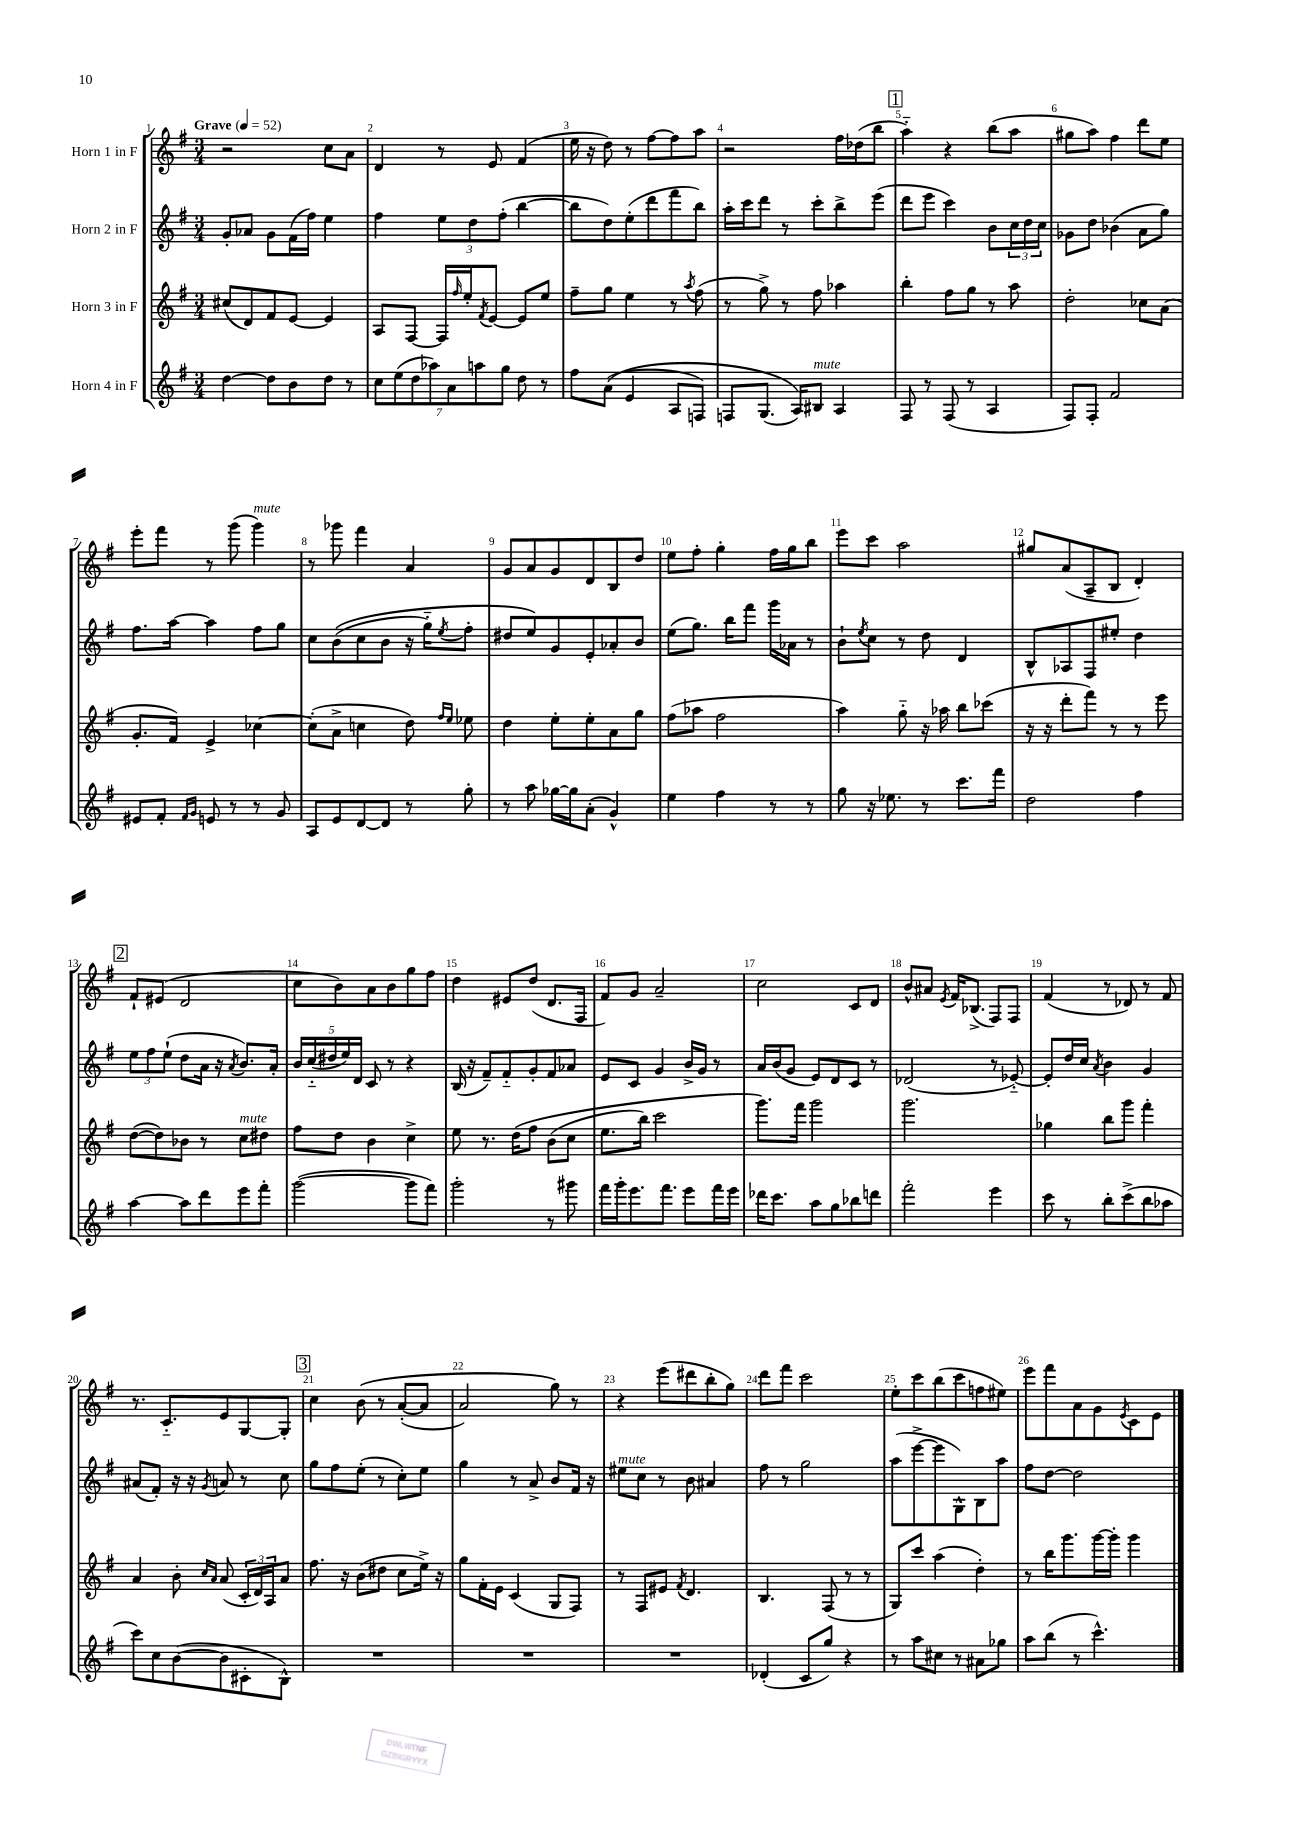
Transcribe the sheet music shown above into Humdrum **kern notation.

**kern	**kern	**kern	**kern
*part4	*part3	*part2	*part1
*staff4	*staff3	*staff2	*staff1
*I"Horn 4 in F	*I"Horn 3 in F	*I"Horn 2 in F	*I"Horn 1 in F
*clefG2	*clefG2	*clefG2	*clefG2
*k[f#]	*k[f#]	*k[f#]	*k[f#]
*M3/4	*M3/4	*M3/4	*M3/4
*MM52	*MM52	*MM52	*MM52
=1	=1	=1	=1
!	!	!	!LO:TX:a:B:t=Grave
[4dd\	(8cc#X/L	8g'/L	2r
.	8d/)	8a-X/J	.
8dd\L]	8f#/	8g\L	.
8b\	[8e/J	(16f#\L	.
.	.	16ff#\JJ)	.
8dd\J	4e/]	4ee\	8cc\L
8r	.	.	8a\J
=2	=2	=2	=2
14cc\L	8A/L	4ff#\	4d/
(14ee\	.	.	.
.	[8F#/J	.	.
14dd\	.	.	.
14aa-X\)	.	.	.
.	16F#/LL]	12ee\L	8r
14a\	.	.	.
.	16qqff#/	.	.
.	16ee'/J	.	.
.	.	12dd\	.
14aan\	.	.	.
.	8qf#/	.	.
.	[8e/J	.	8e/
.	.	(12ff#'\J	.
14gg\J	.	.	.
8dd\	8e/L]	[4bb\	(4f#/
8r	8ee/J	.	.
=3	=3	=3	=3
8ff#\L	8ff#~\L	8bb\L]	16ee\
.	.	.	16r
((8a\J	8gg\J	8dd\)	8dd\)
4e/	4ee\	(8ee'\	8r
.	.	8ddd\	[8ff#\L
8A/L	8r	8fff#\	8ff#\]
.	8qaa/	.	.
8Fn/J)	(8ff#\	8bb\J)	8aa\J
=4	=4	=4	=4
8Fn/L	8r	16aa'\LL	2r
.	.	16ccc\J	.
(8.G/J	8gg^\)	8ddd\J	.
.	8r	8r	.
16A/KL))	.	.	.
!LO:TX:a:i:t=mute	!	!	!
8B#X/J	8ff#\	8ccc'\L	.
4A/	4aa-X\	8bb^\	16ff#\LL
.	.	.	(16dd-X\J
.	.	(8eee\J	8bb\J
!!LO:REH:place=s1:t=1
=5	=5	=5	=5
8F#/	4bb'\	8ddd\L	4aa\)
8r	.	8eee\J	.
(8F#/	8ff#\L	4ccc\)	4r
8r	8gg\J	.	.
4A/	8r	8b\L	(8bb\L
.	8aa\	24cc\L	8aa\J
.	.	24dd\	.
.	.	24cc\JJ	.
=6	=6	=6	=6
8F#/L)	2dd'\	8g-X\L	8gg#X\L
8F#'/J	.	8dd\J	8aa\J)
2f#/	.	(4b-X\	4ff#\
.	8cc-X\L	8a\L	8ddd\L
.	(8a\J	8gg\J)	8ee\J
!!LO:LB:g=z
=7	=7	=7	=7
8e#X/L	8.g'/L	8.ff#\L	8eee'\L
8f#'/J	.	.	8fff#\J
.	16f#/Jk)	[16aa\Jk	.
16qqf#/LL	.	.	.
16qqg/JJ	.	.	.
8en/	4e^/	4aa\]	8r
8r	.	.	(8ggg\
!	!	!	!LO:TX:a:i:t=mute
8r	[4cc-X\	8ff#\L	4ggg\)
8g/	.	8gg\J	.
=8	=8	=8	=8
8A/L	(8cc-'\L]	8cc\L	8r
8e/	8a^\J	((8b\	8ggg-X\
[8d/	4ccn\	8cc\	4fff#\
8d/J]	.	8b\J	.
8r	8dd\)	16r	4a/
.	.	16gg\KL)	.
.	16qqff#/LL	.	.
.	16qqee/JJ	8qee/	.
8gg'\	8ee-X\	8ff#'\J	.
=9	=9	=9	=9
8r	4dd\	8dd#X/L	8g/L
8aa\	.	8ee/)	8a/
[16gg-X\LL	8ee'\L	8g/	8g/
16gg-\J]	.	.	.
(8a'\J	8ee'\	8e'/	8d/
4g^^/)	8a\	8a-X'/	8B/
.	8gg\J	8b/J	8dd/J
=10	=10	=10	=10
4ee\	(8ff#\L	(8ee\L	8ee\L
.	8aa-X\J	8.gg\J)	8ff#'\J
4ff#\	2ff#\	.	4gg'\
.	.	16bb\KL	.
.	.	8fff#\J	.
8r	.	16ggg\LL	16ff#\LL
.	.	16a-X\JJ	16gg\J
8r	.	8r	8bb\J
=11	=11	=11	=11
8gg\	4aa\)	8b`\L	8eee\L
.	.	8qee/	.
16r	.	8cc\J	8ccc\J
8.ee-X\	.	.	.
.	8gg\	8r	2aa\
8r	16r	8dd\	.
.	16aa-X\	.	.
8.ccc\L	8bb\L	4d/	.
.	(8ccc-X\J	.	.
16fff#\Jk	.	.	.
=12	=12	=12	=12
2dd\	16r	8B^^/L	8gg#X/L
.	16r	.	.
.	8ddd'\L	8A-X/	(8a/
.	8fff#\J)	8F#/	8A~/
.	8r	8ee#X'/J	8B/J
4ff#\	8r	4dd\	4d'/)
.	8eee\	.	.
!!LO:LB:g=z
!!LO:REH:place=s1:t=2
=13	=13	=13	=13
[4aa\	([8dd\L	12ee\L	8f#`/L
.	.	12ff#\	.
.	8dd\])	.	(8e#X/J
.	.	(12ee`\J	.
8aa\L]	8b-X\J	8dd\L	2d/
8ddd\	8r	16a\Jk	.
.	.	16r	.
.	.	8qa/	.
!	!LO:TX:a:i:t=mute	!	!
8eee\	8cc\L	8.b/L)	.
8fff#'\J	8dd#X\J	.	.
.	.	16a'/Jk	.
=14	=14	=14	=14
([2ggg\	8ff#\L	20b/LL	8cc\L
.	.	(20cc/	.
.	.	20dd#X/	.
.	8dd\J	.	8b\)
.	.	20ee/)	.
.	.	20d/JJ	.
.	4b\	8c/	8a\
.	.	8r	8b\
8ggg\L]	4cc^\	4r	8gg\
8fff#\J)	.	.	8ff#\J
=15	=15	=15	=15
2ggg'\	8ee\	(16B/	4dd\
.	.	16r	.
.	8.r	8f#~/L)	.
.	.	8f#/	8e#X/L
.	(16dd\KL	.	.
.	8ff#\J	8g'/	(8dd/J
8r	(8b\L	8f#/	8.d/L
8ggg#X\	8cc\J	8a-X/J	.
.	.	.	16F#/Jk
=16	=16	=16	=16
16fff#\LL	8.ee\L	8e/L	8f#/L)
16ggg'\J	.	.	.
8.eee\	.	8c/J	8g/J
.	16bb\Jk)	.	.
.	2ccc\	4g/	2a~/
8.fff#\J	.	.	.
8eee\L	.	16b^/LL	.
.	.	16g/JJ	.
16fff#\L	.	8r	.
16eee\JJ	.	.	.
=17	=17	=17	=17
16ddd-X\KL	8.ggg\L)	16a/LL	2cc\
8.ccc\J	.	(16b/J	.
.	.	8g/J	.
.	16fff#\Jk	.	.
8aa\L	2ggg\	8e/L)	.
8gg\	.	8d/	.
8bb-X\	.	8c/J	8c/L
8dddn\J	.	8r	8d/J
=18	=18	=18	=18
2fff#'\	2.ggg\	(2d-X/	8b^^/L
.	.	.	8a#X/J
.	.	.	8qe/
.	.	.	16f#/KL
.	.	.	(8.B-X^/J
4eee\	.	8r	8F#/L)
.	.	[8e-X/)	8F#/J
=19	=19	=19	=19
8ccc\	4gg-X\	8e-'/L]	(4f#/
8r	.	16dd/L	.
.	.	16cc/JJ	.
.	.	8qa/	.
8bb'\L	8bb\L	4b\	8r
(8ccc^\	8ggg\J	.	8d-X/)
8bb\	4fff#'\	4g/	8r
8aa-X\J	.	.	8f#/
!!LO:LB:g=z
=20	=20	=20	=20
8ccc\L)	4a/	(8a#X/L	8.r
8cc\	.	8f#'/J)	.
.	.	.	8.c/L
([8b\	8b'\	16r	.
.	.	16r	.
.	16qqcc/LL	.	.
.	16qqa/JJ	8qg/	.
8b\]	(8a/	8an/	8e/
8c#X'\	24c'/LL	8r	[8G/
.	24d/)	.	.
.	24A/J	.	.
8B^^\J)	8a/J	8cc\	8G'/J]
!!LO:REH:place=s1:t=3
=21	=21	=21	=21
2.r	8.ff#\	8gg\L	4cc\
.	.	8ff#\	.
.	16r	.	.
.	(8b\L	(8ee'\J	(8b\
.	8dd#X\J	8r	8r
.	8cc\L	8cc'\L)	([8a'/L
.	16ee^\Jk)	8ee\J	8a/J]
.	16r	.	.
=22	=22	=22	=22
2.r	8gg\L	4gg\	2a/)
.	16f#'\L	.	.
.	16e\JJ	.	.
.	(4c/	8r	.
.	.	8a^/	.
.	8G/L	8b/L	8gg\)
.	8F#/J)	16f#/Jk	8r
.	.	16r	.
=23	=23	=23	=23
!	!	!LO:TX:a:i:t=mute	!
2.r	8r	8ee#X\L	4r
.	8F#/L	8cc\J	.
.	8e#X/J	8r	(8eee\L
.	8qf#/	.	.
.	4.d/	8b\	8ddd#X\
.	.	4a#X/	8bb'\
.	.	.	8gg\J)
=24	=24	=24	=24
(4d-X'/	4.B/	8ff#\	8ddd\L
.	.	8r	8fff#\J
8c/L	.	2gg\	2ccc\
8gg/J)	(8F#/	.	.
4r	8r	.	.
.	8r	.	.
=25	=25	=25	=25
8r	8G/L)	(8aa\L	8ee'\L
8aa\L	8ccc/J	[8eee^\	8ccc\
8cc#X\J	(4aa\	8eee\]	(8bb\
8r	.	8G^^\)	8ccc\
8a#X\L	4dd'\)	8B\	8ffn\
8gg-X\J	.	8aa\J	8ee#X\J)
=26	=26	=26	=26
8aa\L	8r	8ff#\L	8eee\L
(8bb\J	16bb\KL	[8dd\J	8fff#\
.	8.ggg\	.	.
8r	.	2dd\]	8a\
4.ccc^^\)	[16ggg\L	.	8g\
.	16ggg'\JJ]	.	.
.	.	.	8qe/
.	4ggg\	.	8c\
.	.	.	8e\J
==	==	==	==
*-	*-	*-	*-
